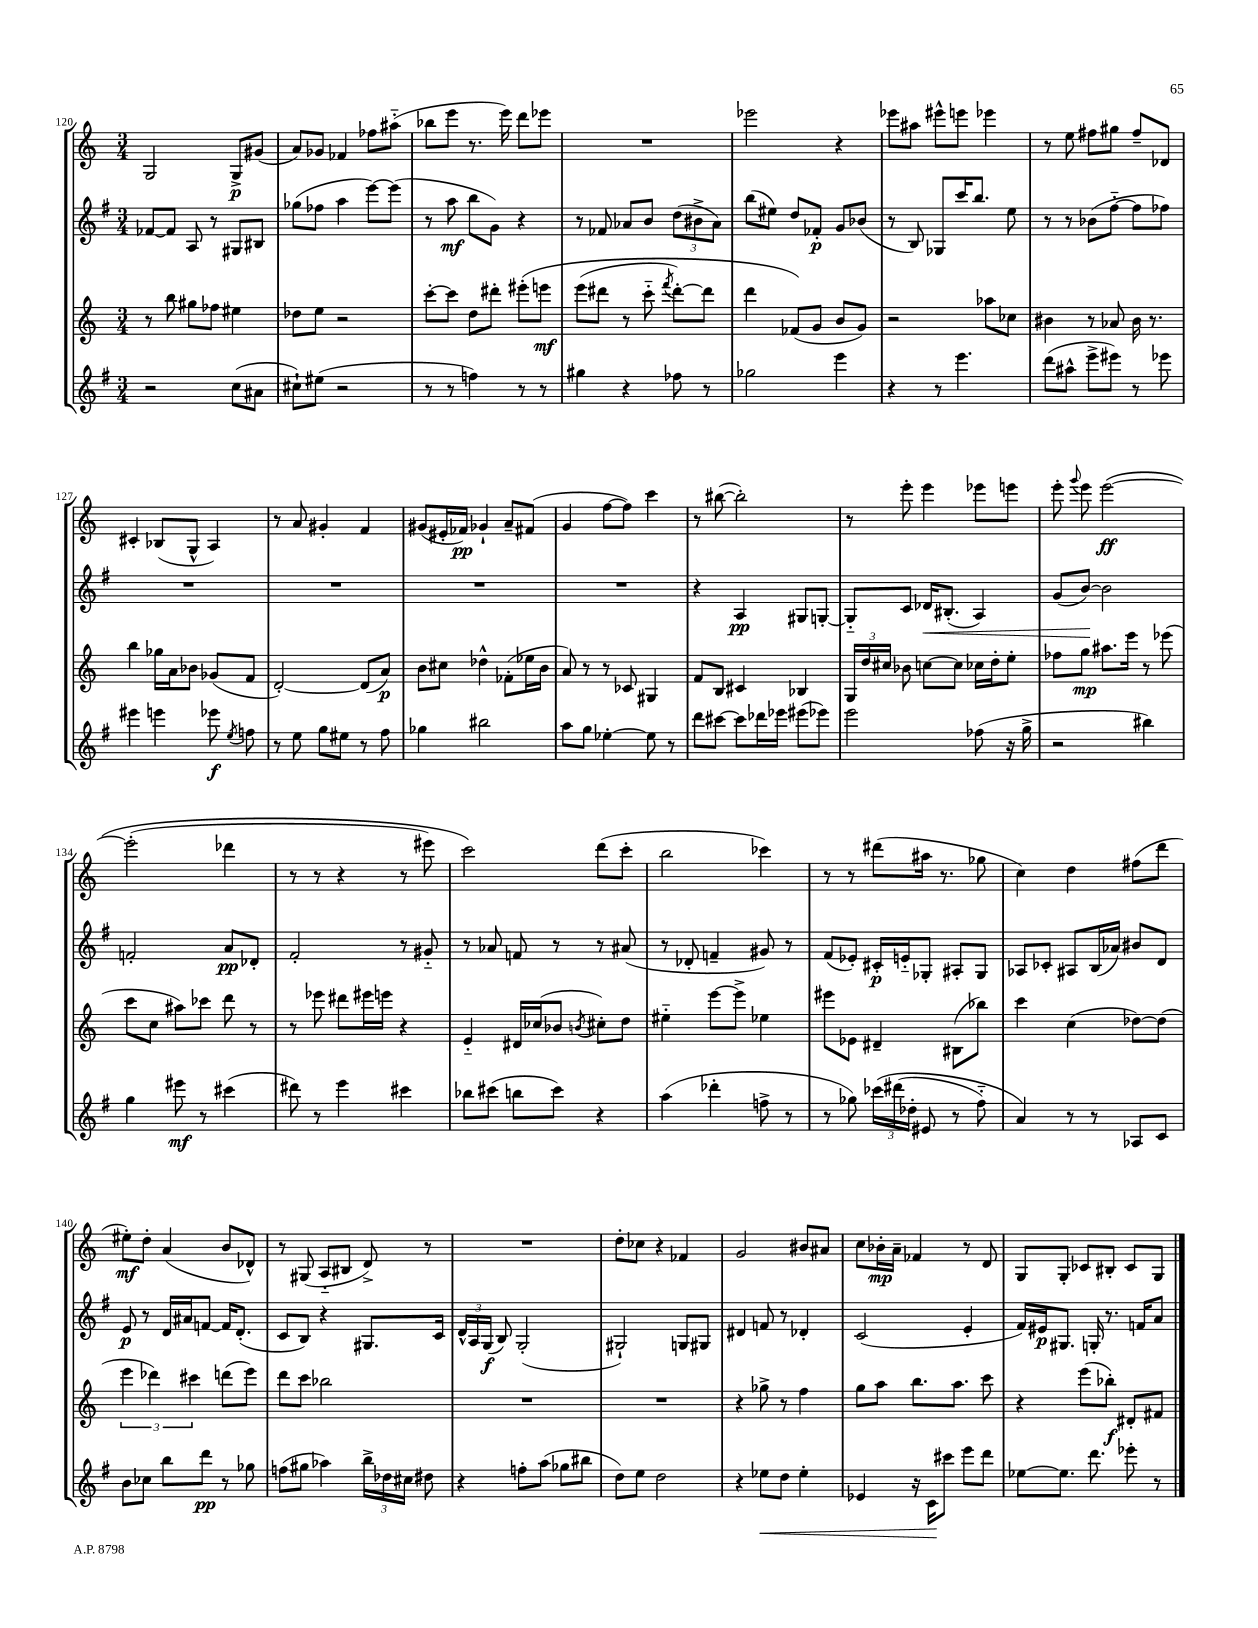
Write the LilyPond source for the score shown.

<<
\new StaffGroup <<
\new Staff = "s0" {
    \clef treble \key c \major \numericTimeSignature \time 3/4
    \autoBeamOff g2 g8[->\p gis'8]( |
    a'8[) ges'8] fes'4 fes''8[ ais''8]-_( |
    bes''8[ e'''8] r8. e'''16) d'''8[ ees'''8] |
    R2. |
    ees'''2 r4 |
    ees'''8[ ais''8] eis'''8[-^ e'''8] ees'''4 |
    r8 e''8 fis''8[ gis''8] fis''8[-- des'8] |
    cis'4-. bes8[( g8]-^ a4) |
    r8 a'8 gis'4-. f'4 |
    gis'8[( eis'16-. fes'16]\pp) ges'4-! a'8[-- fis'8]( |
    g'4 f''8[~ f''8]) c'''4 |
    r8 bis''8~( bis''2-.) |
    r8 e'''8-. e'''4 ees'''8[ e'''8] |
    e'''8-. \appoggiatura { g'''8 } e'''8 e'''2~\ff\( |
    e'''2-.( des'''4 |
    r8 r8 r4 r8 eis'''8) |
    c'''2\) d'''8[( c'''8]-. |
    b''2 ces'''4) |
    r8 r8 dis'''8[( ais''16] r8. ges''8 |
    c''4) d''4 fis''8[( d'''8] |
    eis''8[-.\mf) d''8]-. a'4( b'8[ des'8]-^) |
    r8 gis8( a8[-_ bis8] d'8->) r8 |
    R2. |
    d''8[-. ces''8] r4 fes'4 |
    g'2 bis'8[ ais'8] |
    c''8[ bes'16-.\mp a'16]-- fes'4 r8 d'8 |
    g8[ g8]-. ces'8[ bis8]-. ces'8[ g8] \bar "|." |
}
\new Staff = "s1" {
    \clef treble \key g \major \numericTimeSignature \time 3/4
    \autoBeamOff fes'8[~ fes'8] a8 r8 gis8[ bis8] |
    ges''8[( fes''8] a''4 e'''8[~) e'''8]( |
    r8 a''8\mf b''8[ g'8]) r4 |
    r8 fes'8 aes'8[ b'8] \tuplet 3/2 { d''8[( bis'8-> aes'8]) } |
    b''8[( eis''8]) d''8[ fes'8]-.\p g'8[ bes'8]( |
    r8 b8) ges8[ c'''16 b''8.] e''8 |
    r8 r8 bes'8[( fis''8]~-_ fis''8[ fes''8]) |
    R2. |
    R2. |
    R2. |
    R2. |
    r4 a4\pp gis8[ g8]~-. |
    g8[-_ c'8] des'16[\< bis8.]-.( a4) |
    g'8[( b'8]~\!) b'2 |
    f'2-. a'8[\pp des'8]-. |
    fis'2-. r8 gis'8-_ |
    r8 aes'8 f'8 r8 r8 ais'8( |
    r8 des'8-. f'4-- gis'8) r8 |
    fis'8[( ees'8]-.) cis'16[-.\p e'16-_ ges8]-. ais8[-. ges8] |
    aes8[ ces'8]-. ais8[ b16( aes'16]) bis'8[ d'8] |
    e'8\p r8 d'16[ ais'16 f'8]~ f'16[ d'8.]-.( |
    c'8[ b8]) r4 gis8.[ c'16] |
    \tuplet 3/2 { d'16[-^ a16 g16]\f( } b8) g2-.( |
    gis2-!) g8[ gis8] |
    dis'4 f'8 r8 des'4-. |
    c'2( e'4-. |
    fis'16[) eis'16\p gis8.] g16-. r8. f'16[ a'8] \bar "|." |
}
\new Staff = "s2" {
    \clef treble \key c \major \numericTimeSignature \time 3/4
    \autoBeamOff r8 b''8 gis''8[ fes''8] eis''4 |
    des''8[ e''8] r2 |
    c'''8[~-. c'''8] d''8[ dis'''8]-. eis'''8[-.\( e'''8]\mf |
    e'''8[( dis'''8] r8 c'''8-_ \acciaccatura { f'''8 } dis'''8[~-.) dis'''8] |
    d'''4 fes'8[(\) g'8] b'8[ g'8]) |
    r2 aes''8[ ces''8] |
    bis'4 r8 aes'8 bis'16 r8. |
    b''4 ges''16[ a'16 bes'8] ges'8[( f'8] |
    d'2~-.) d'8[( a'8]\p) |
    b'8[ cis''8] des''4-^ fes'8[-.( ees''16 b'16] |
    a'8) r8 r8 ces'8 gis4 |
    f'8[ b8] cis'4 bes4 |
    \tuplet 3/2 { g16[ d''16 cis''16] } bes'8 c''8[~ c''8] ces''16[ d''16-. e''8]-. |
    fes''8[ g''8]\mp ais''8.[ e'''16] r8 ees'''8( |
    c'''8[ c''8] ais''8[) ces'''8] d'''8 r8 |
    r8 ees'''8 dis'''8[ eis'''16 e'''16] r4 |
    e'4-_ dis'16[ ces''16( bes'8] \acciaccatura { b'8 } cis''8[-.) d''8] |
    eis''4-_ e'''8[~ e'''8]-> ees''4 |
    eis'''8[ ees'8] dis'4-- bis8[( bes''8]) |
    c'''4 c''4( des''8[~) des''8]( |
    \tuplet 3/2 { e'''4 des'''4) cis'''4 } d'''8[( e'''8]) |
    d'''8[ c'''8] bes''2 |
    R2. |
    R2. |
    r4 ges''8-> r8 f''4 |
    g''8[ a''8] b''8.[ a''8.] c'''8 |
    r4 e'''8[( bes''8]-.\f) dis'8[-. fis'8] \bar "|." |
}
\new Staff = "s3" {
    \clef treble \key g \major \numericTimeSignature \time 3/4
    \autoBeamOff r2 c''8[( ais'8] |
    cis''8[-!) eis''8]( r2 |
    r8 r8 f''4) r8 r8 |
    gis''4 r4 fes''8 r8 |
    ges''2 e'''4 |
    r4 r8 e'''4. |
    d'''8[( ais''8]-^ e'''8[-> eis'''8]) r8 ees'''8 |
    eis'''4 e'''4 ees'''8\f \acciaccatura { e''8 } f''8 |
    r8 e''8 g''8[ eis''8] r8 fis''8 |
    ges''4 bis''2 |
    a''8[ g''8] ees''4~-. ees''8 r8 |
    d'''8[ cis'''8]~ cis'''8[ des'''16 ees'''16] eis'''8[( ees'''8]) |
    e'''2 fes''8( r16 g''16-> |
    r2 bis''4) |
    g''4 eis'''8\mf r8 cis'''4( |
    dis'''8) r8 e'''4 cis'''4 |
    bes''8[ cis'''8]( b''8[ cis'''8]) r4 |
    a''4( des'''4-. f''8-> r8 |
    r8 ges''8) \tuplet 3/2 { ces'''16[\( dis'''16( des''16]-. } eis'8 r8 fis''8-_) |
    a'4\) r8 r8 aes8[ c'8] |
    b'8[ ces''8] b''8[ d'''8]\pp r8 ges''8 |
    f''8[( gis''8] aes''4) \tuplet 3/2 { b''16[-> des''16 cis''16] } dis''8 |
    r4 f''8[-. a''8]( ges''8[ bis''8] |
    d''8[) e''8] d''2 |
    r4 ees''8[\< d''8] ees''4-. |
    ees'4 r16 c'16[\! cis'''8] e'''8[ d'''8] |
    ees''8[~ ees''8.] d'''8. ees'''8-. r8 \bar "|." |
}
>>
>>
\layout { \context { \Score currentBarNumber = #120 } }
